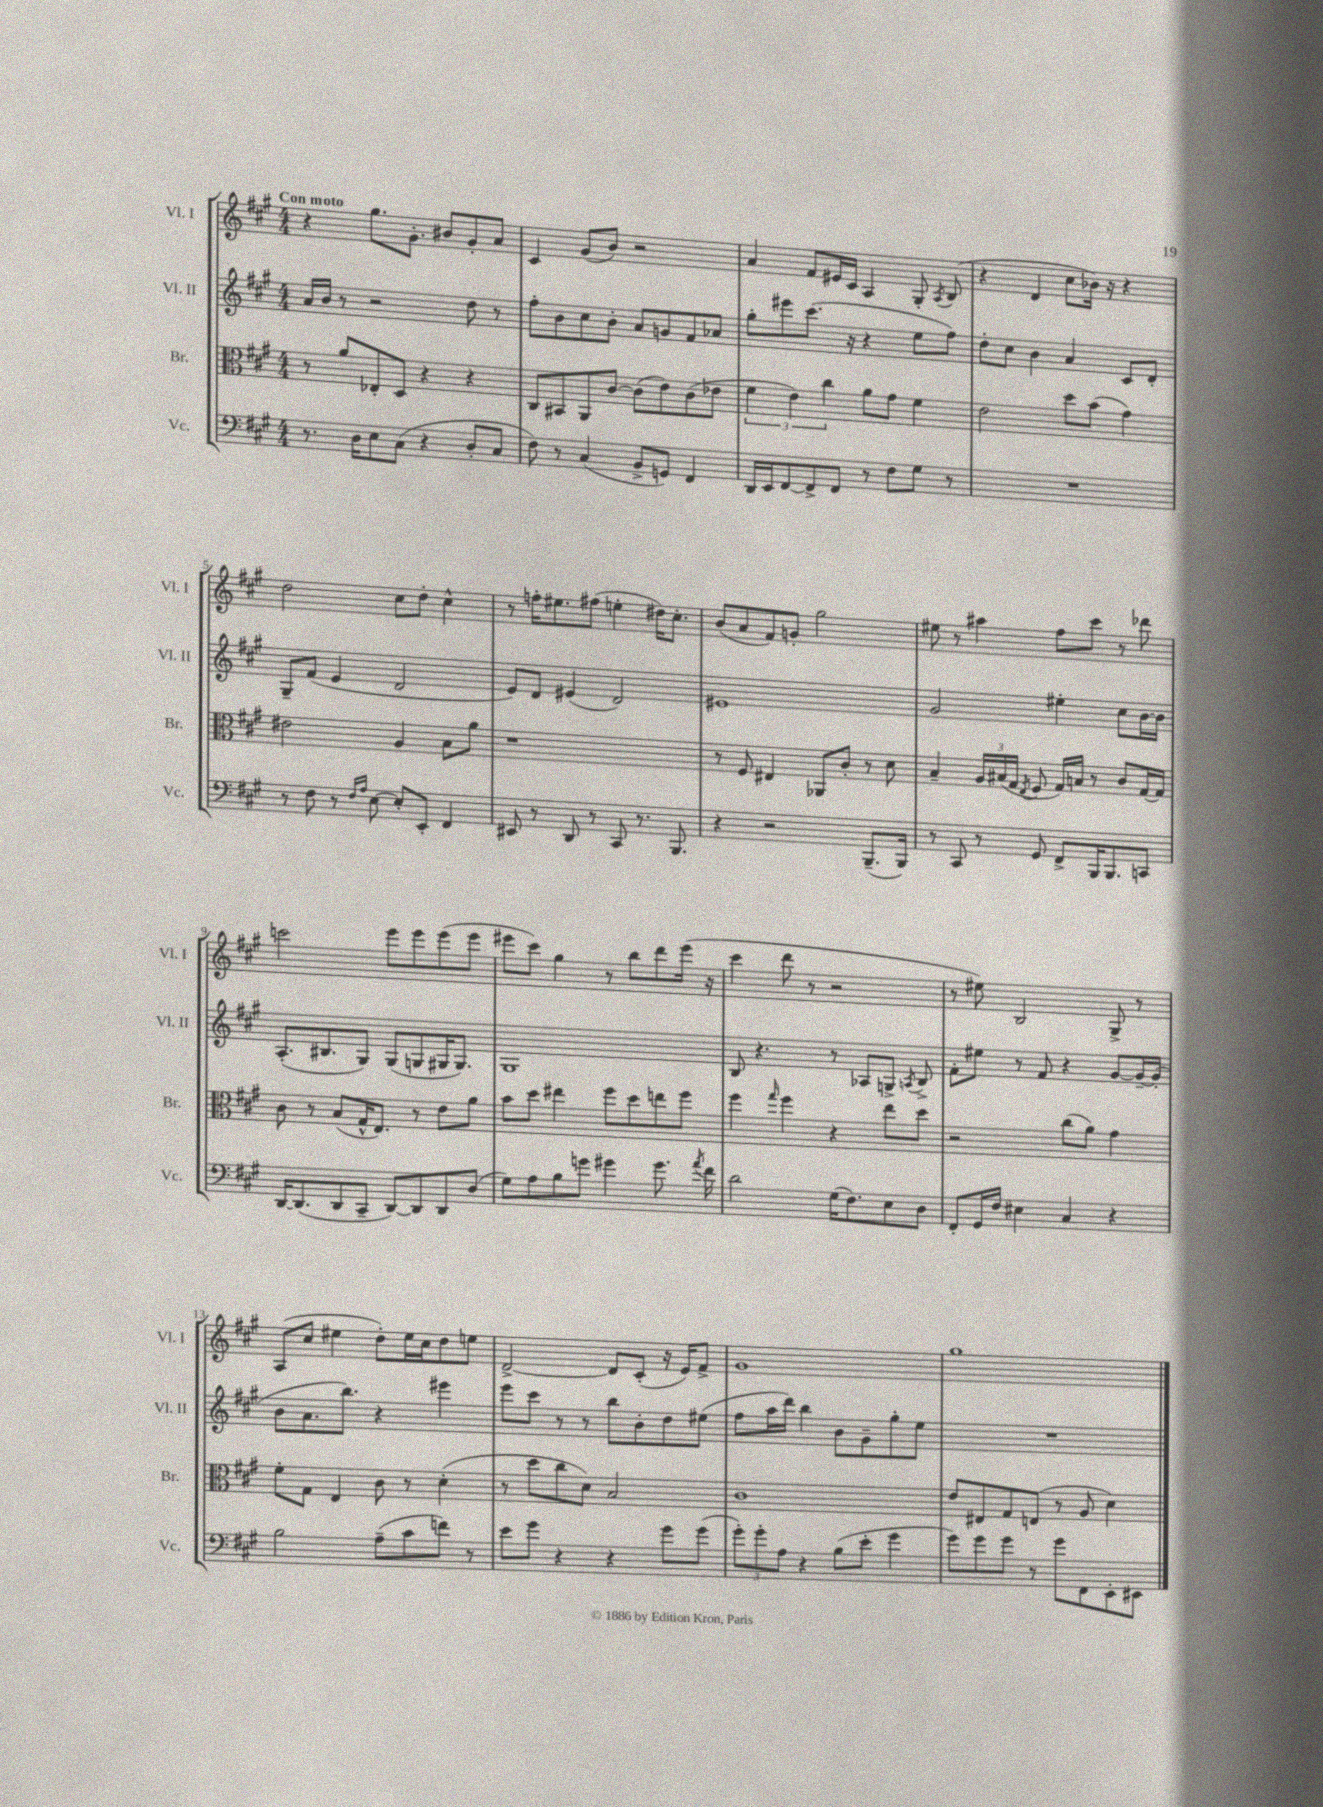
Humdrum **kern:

**kern	**kern	**kern	**kern
*part4	*part3	*part2	*part1
*staff4	*staff3	*staff2	*staff1
*I"Vc.	*I"Br.	*I"Vl. II	*I"Vl. I
*I'Vc.	*I'Br.	*I'Vl. II	*I'Vl. I
*clefF4	*clefC3	*clefG2	*clefG2
*k[f#c#g#]	*k[f#c#g#]	*k[f#c#g#]	*k[f#c#g#]
*M4/4	*M4/4	*M4/4	*M4/4
=1	=1	=1	=1
!	!	!	!LO:TX:a:B:t=Con moto
8.r	8r	16a/LL	4r
.	.	16b/JJ	.
.	8a/L	8r	.
16D\KL	.	.	.
8E\	8E-X'/	2r	8.gg#\L
(8C#\J	8D/J	.	.
.	.	.	8.g#'\J
4r	4r	.	.
.	.	.	8b#X/L
8D'/L	4r	8dd\	8g#'/
8C#/J	.	8r	8a/J
=2	=2	=2	=2
8F#\)	8C#/L	8ff#'\L	4c#/
8r	8BB#X/	8b\	.
(4C#/	8AA/	8cc#\	(8g#/L
.	[8c#/J	8b'\J	8b/J)
8BB^/L	(8c#\L]	8a/L	2r
8GGn/J)	8e\)	8gn/	.
4FF#/	(8c#\	8f#/	.
.	8e-X\J	8a-X/J	.
=3	=3	=3	=3
16DD/LL	6f#\	8gg#'\L	4a/
16EE/J	.	.	.
[8FF#/	.	8eee#X\	.
.	6e\)	.	.
8FF#^/]	.	(8.ccc#\J	8f#/L
.	6cc#\	.	.
8FF#/J	.	.	16e#X/L
.	.	16r	16c#/JJ
8r	8a\L	4r	4A/
8F#\L	8g#\J	.	.
8G#\J	4f#\	8ee\L	8G#'/
.	.	.	8qA/
8r	.	8ff#\J)	(8B/
=4	=4	=4	=4
1r	2e\	8dd'\L	4r
.	.	8cc#\J	.
.	.	4b\	4d/
.	8dd\L	4a/	8cc#\L
.	(8b\J	.	16b-X\Jk)
.	.	.	16r
.	4g#\)	8c#/L	4r
.	.	8d'/J	.
!!LO:LB:g=z
=5	=5	=5	=5
8r	2e#X\	8G#~/L	2dd\
8F#\	.	(8f#/J	.
8r	.	4e/	.
16qqF#/LL	.	.	.
16qqA/JJ	.	.	.
[8E\	.	.	.
8E'/L]	4A/	2d/	8cc#\L
8EE'/J	.	.	8dd'\J
4FF#/	8B\L	.	4cc#^^\
.	8a\J	.	.
=6	=6	=6	=6
8EE#X/	1r	8e/L)	8r
8r	.	8d/J	16ffn'\KL
.	.	.	8.ee#X\
8DD/	.	(4e#X/	.
8r	.	.	(8ff#X\J
8CC#/	.	2d/)	4een'\
8.r	.	.	.
.	.	.	16dd#X\KL)
8.BBB/	.	.	8.cc#'\J
=7	=7	=7	=7
4r	8r	1e#X	(8b/L
.	8F#/	.	8a/
2r	4E#X/	.	8f#/)
.	.	.	8gn'/J
.	8AA-X/L	.	2gg#\
.	8c#'/J	.	.
(8.BBB~/L	8r	.	.
.	8d\	.	.
16BBB/Jk)	.	.	.
=8	=8	=8	=8
8r	4B~/	2g#/	8ee#X\
8CC#/	.	.	8r
8r	24A/LL	.	4aa#X\
.	(24B#X/	.	.
.	24G#/JJ	.	.
.	8qE/	.	.
8GG#/	8F#/	.	.
8FF#^/L	16G#/LL)	4ee#X'\	8ff#\L
.	16Bn/JJ	.	.
16BBB/K	8r	.	8ccc#\J
8.BBB/	.	.	.
.	8c#/L	8cc#\L	8r
8CCn/J	[16G#/L	[16b\L	8ddd-X\
.	16G#/JJ]	16b\JJ]	.
!!LO:LB:g=z
=9	=9	=9	=9
[16DD/KL	8c#\	(8.A'/L	2cccn\
(8.DD/]	.	.	.
.	8r	.	.
.	.	8.B#X/	.
8DD/	(8B/L	.	.
8CC#~/J	16G#^^/K	8G#/J)	.
.	8.E/J)	.	.
[8DD/L)	.	(8G#/L	8eee\L
8DD/]	8r	8Gn/	8eee\
8DD/	8e\L	16G#X/K	(8eee\
.	.	8.G#/J)	.
(8D/J	8a\J	.	8eee\J
=10	=10	=10	=10
8G#\L)	8b\L	1G#	8eee#X\L
8A\	8dd\J	.	8ccc#\J)
8B\	4ee#X\	.	4gg#\
8gn\J	.	.	.
4g#X\	8ff#\L	.	8r
.	8dd\	.	8bb\L
8.g#\	8een\	.	8ddd\
.	8ff#\J	.	(16eee#\Jk
8qa/	.	.	.
16f#\	.	.	16r
=11	=11	=11	=11
2d\	4ff#\	8B/	4ccc#\
.	.	4.r	.
.	16qqgg#/	.	.
.	4ff#\	.	8ddd\
.	.	.	8r
(16G#\KL	4r	8r	2r
8.F#\)	.	.	.
.	.	8A-X/L	.
8E\	8ee\L	8Gn^/J	.
.	.	8qAn/	.
8D\J	8dd\J	8B^/	.
=12	=12	=12	=12
8FF#'/L	2r	8f#'\L	8r
16GG#/L	.	8ee#X\J	8ee#X\)
16F#/JJ	.	.	.
4E#X\	.	8r	2B/
.	.	8f#/	.
4C#/	(8cc#\L	4r	.
.	8a\J)	.	.
4r	4g#\	[8g#/L	8G#^/
.	.	16g#~/L_	8r
.	.	(16g#'/JJ]	.
!!LO:LB:g=z
=13	=13	=13	=13
2B\	8f#'\L	8b\L	(8A/L
.	8G#\J	8.a\	8cc#/J
.	4E/	.	4ee#X\
.	.	8.bb\J)	.
(8A~\L	8c#\	4r	8dd'\L)
8c#\	8r	.	16ee#\L
.	.	.	16cc#\J
8fn\J)	(4d'\	4eee#X\	8dd\
8r	.	.	8een\J
=14	=14	=14	=14
8e\L	8r	8eee\L	[2d^/
8g#\J	8dd\L	8ccc#\J	.
4r	8cc#\	8r	.
.	8d\J)	8r	.
4r	2B/	8bb\L	8d/L]
.	.	8b'\	(8c#'/J
8g#\L	.	8dd\	16r
.	.	.	16e/KL)
(8g#\J	.	(8ee#X\J	8f#^/J
=15	=15	=15	=15
12g#'\L)	1c#	8ff#\L	1g#
12g#'\	.	.	.
.	.	16aa\L	.
12A\J	.	.	.
.	.	16ddd\JJ)	.
4r	.	4bb\	.
(8B\L	.	8b\L	.
8e'\J	.	8g#~\	.
4g#\	.	8gg#'\	.
.	.	8ee\J	.
=16	=16	=16	=16
8g#\L)	8e/L	1r	1gg#
8g#\	8E#X/	.	.
8g#\J	8G#/	.	.
8r	(8En/J	.	.
8g#\L	8r	.	.
8FF#\	8A/	.	.
8EE'\	4d\)	.	.
8EE#X\J	.	.	.
==	==	==	==
*-	*-	*-	*-
